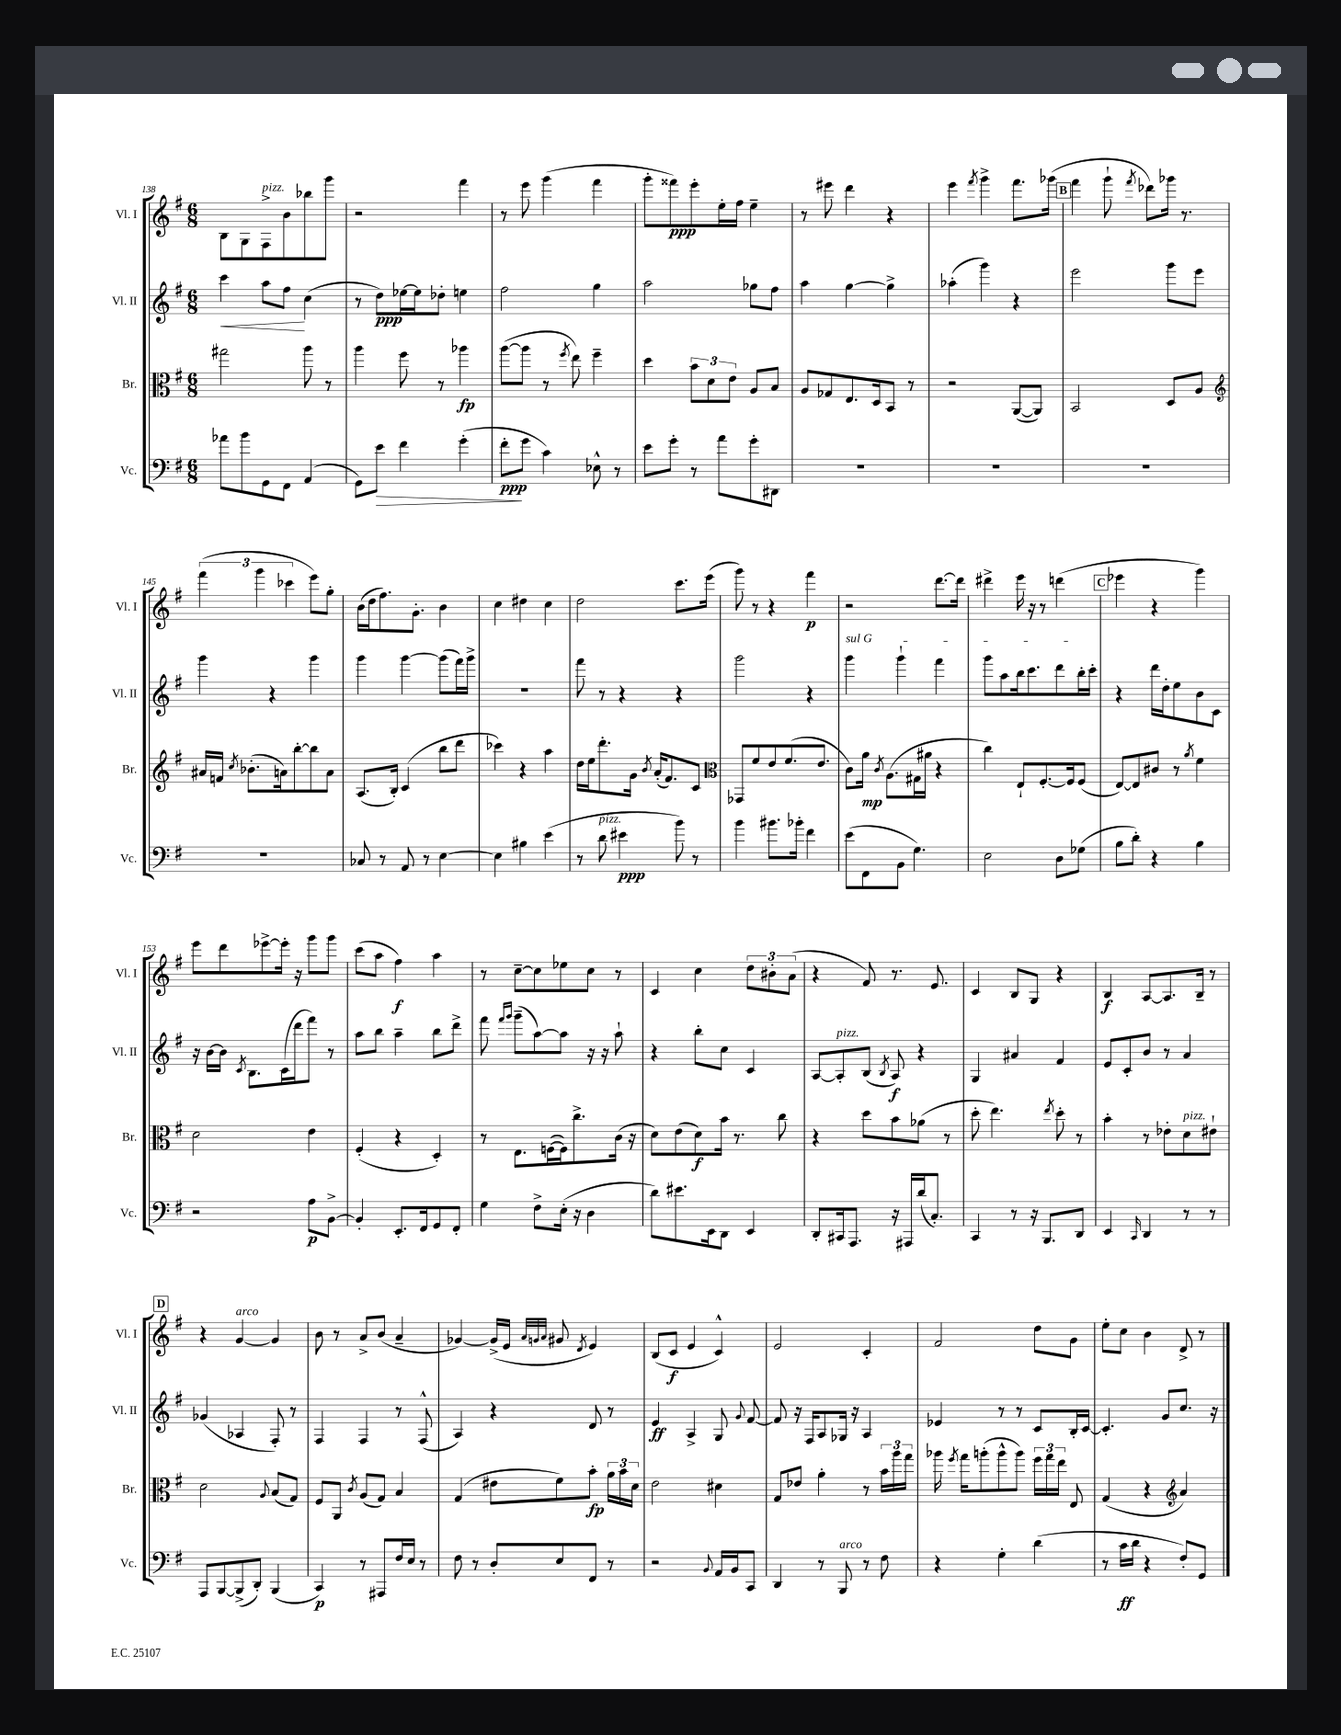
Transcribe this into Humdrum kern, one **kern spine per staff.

**kern	**kern	**kern	**kern
*staff4	*staff3	*staff2	*staff1
*clefF4	*clefC3	*clefG2	*clefG2
*k[f#]	*k[f#]	*k[f#]	*k[f#]
*M6/8	*M6/8	*M6/8	*M6/8
8a-\L	2gg#\	4ccc\	8B\L
8b\	.	.	8G\
8GG\	.	8aa\L	8F#^\
8FF#\J	.	8ff#\J	8b\
(4AA/	8aa\	(4cc\	8bb-\
.	8r	.	8ggg\J
=	=	=	=
8GG\L)	4aa\	8r	2r
8e\J	.	8dd\L)	.
4f#\	8ff#\	[16ee-\L	.
.	.	16ee-\]J	.
.	8r	8dd-'\J	.
(4g'\	4aa-\	4ee\	4fff#\
=	=	=	=
8f#'\L	([8aa\L	2ff#\	8r
8g\J	8aa\]J	.	8eee\
4c\)	8r	.	(4ggg\
.	8qff#/	.	.
.	8ee\)	.	.
8E-^^\	4ff#~\	4gg\	4fff#\
8r	.	.	.
=	=	=	=
8e\L	4dd\	2aa\	8ggg'\L
8g'\J	.	.	8fff##\)
8r	12b\L	.	8eee'\
.	12d\	.	.
8a\L	.	.	16ee'\L
.	12e\J	.	.
.	.	.	16ff#\JJ
8g'\	8A/L	8gg-\L	4ee~\
8DD#\J	8B/J	8ff#\J	.
=	=	=	=
2.r	8A/L	4aa\	8r
.	8G-/	.	8eee#\
.	8.E/	[4gg\	4ddd\
.	16D/k	.	.
.	8BB/J	4gg^\]	4r
.	8r	.	.
=	=	=	=
2.r	2r	(4aa-'\	4eee\
.	.	.	8qfff#/
.	.	4ggg\)	4ggg^\
.	([8AA/L	4r	8.fff#\L
.	8AA/]J)	.	.
.	.	.	(16ggg-\Jk
=	=	=	=
2.r	2BB/	2eee\	4fff#\
.	.	.	8ggg`\
.	.	.	8qfff#/
.	.	.	8ddd-\L)
.	8D/L	8ggg\L	16ggg-\Jk
.	.	.	8.r
.	8A/J	8eee\J	.
=	=	=	=
*	*clefG2	*	*
2.r	16a#/LL	4ggg\	(6fff#\
.	16f/JJ	.	.
.	8qcc/	.	.
.	(8.b-'\L	.	.
.	.	.	6ggg\
.	.	4r	.
.	16a\k)	.	.
.	.	.	6ccc-\
.	[8bb'\	.	.
.	8bb\]	4ggg\	8eee\L)
.	8a\J	.	8gg'\J
=	=	=	=
8C-/	(8.A/L	4ggg\	(16b\LL
.	.	.	16dd\J
8r	.	.	8.ff#\)
.	16B'/Jk)	.	.
8AA/	(4c/	[4ggg\	.
.	.	.	8.g'\J
8r	.	.	.
[4E\	8bb\L	(8ggg\]L	4b\
.	8ddd\J	16fff#\L)	.
.	.	16ggg^\JJ	.
=	=	=	=
4E\]	4ccc-\)	2.r	4cc\
4B#\	4r	.	4dd#\
(4e\	4aa\	.	4cc\
=	=	=	=
8r	16dd\LL	8fff#\	2dd\
.	16ee\J	.	.
8d\	8.ddd'\	8r	.
4e#\	.	4r	.
.	16g\Jk	.	.
.	8qb/	.	.
.	(16a'/LK	.	.
.	8.f#/)	.	.
8b\)	.	4r	8.ccc\L
8r	8c/J	.	.
.	.	.	(16eee\Jk
=	=	=	=
*	*clefC3	*	*
4b\	8GG-/L	2ggg\	8ggg\)
.	8f#/	.	8r
8.b#\L	8e/	.	4r
.	(8.f#/	.	.
16b-'\Jk	.	.	.
4f#\	.	4r	4fff#\
.	8.e/J	.	.
=	=	=	=
(8e\L	8c\L)	4ggg\	2r
8FF#\	16a\Jk	.	.
.	8qc/	.	.
.	(8.A\L	.	.
8BB\J	.	4ggg`\	.
4.G\)	16G#\L	.	.
.	16a#\JJ	.	.
.	4r	4fff#\	[8.ddd\L
.	.	.	16ddd\]Jk
=	=	=	=
2E\	4cc\)	8ggg\L	4ddd#^\
.	.	8aa\	.
.	8E`/L	16bb\k	16eee\
.	.	8.ccc\	16r
.	[8.F#'/	.	8r
8D\L	.	8ddd\	(4ddd\
.	16F#/]k	.	.
(8G-\J	(8F#/J	16bb'\L	.
.	.	16ccc'\JJ	.
=	=	=	=
8B\L	[8E/L)	4r	4eee-\
8d'\J)	8E/]	.	.
4r	8c#/J	16ddd\LL	4r
.	.	16dd'\J	.
.	8r	8ee\	.
.	8qa/	.	.
4B\	4f#\	8b\	4ggg\)
.	.	8c\J	.
=	=	=	=
2r	2d\	16r	8eee\L
.	.	[16b\LL	.
.	.	16b\]JJ	8ddd\
.	.	8qc/	.
.	.	8.B\L	.
.	.	.	[8eee-^\
.	.	(16c\L	16eee-'\]Jk
.	.	16ddd\J	16r
8A\L	4e\	8fff#\J)	8ggg\L
[8BB^\J	.	8r	8ggg\J
=	=	=	=
4BB'/]	(4F#'/	8aa\L	(8ccc\L
.	.	8bb\J	8aa\J
8.EE'/L	4r	4aa~\	4ff#\)
16FF#/k	.	.	.
8GG/	4D'/)	8bb\L	4aa\
8FF#'/J	.	8ddd^\J	.
=	=	=	=
4G\	8r	8fff#\	8r
.	.	16qqfff#/LL	.
.	.	16qqggg/JJ	.
.	8.E\L	(8ggg~\L	[8cc~\L
8F#^\L	.	[8aa\)	8cc\]
.	([16F\L	.	.
(16E'\Jk	16F\]J)	8aa\]J	8ee-\
16r	8.cc^\	.	.
4D\	.	16r	8cc\J
.	.	16r	.
.	(16c\Jk	8aa`\	8r
.	16r	.	.
=	=	=	=
8d\L)	8d\L)	4r	4c/
8.e#\	(8e\	.	.
.	8d\)	8bb'\L	4cc\
16EE\k	.	.	.
8DD\J	16b\Jk	8cc\J	.
.	8.r	.	.
4EE/	.	4c/	12dd\L
.	.	.	12b#'\
.	8cc\	.	.
.	.	.	(12a\J
=	=	=	=
8DD'/L	4r	[8A/L	4r
16CC#/k	.	8A'/]	.
8.AAA/J	.	.	.
.	8dd\L	(8B/J	8f#/)
.	.	8qB/	.
16r	8b\	8A/)	8.r
16AAA#/LL	.	.	.
(16d/J	(8a-\J	4r	.
8.C'/J)	.	.	8.e/
.	8r	.	.
=	=	=	=
4CC/	8dd'\	4G/	4c/
.	4.ee\)	.	.
8r	.	4a#/	8B/L
16r	.	.	8G/J
8.BBB/L	.	.	.
.	8qee/	.	.
.	8dd'\	4f#/	4r
8DD/J	8r	.	.
=	=	=	=
4EE/	4b'\	8e/L	4B/
.	.	8c'/	.
16qqCC/	.	.	.
4DD/	8r	8b/J	[8A/L
.	8e-'\L	8r	8.A/]
8r	8d\	4a/	.
.	.	.	16B~/Jk
8r	8e#`\J	.	8r
=	=	=	=
8AAA/L	2d\	(4g-/	4r
[8BBB/	.	.	.
(8BBB^/]	.	4A-/	[4g/
8DD'/J)	.	.	.
.	8qqA/	.	.
(4BBB/	(8B/L	8F#'/)	4g/]
.	8G/J)	8r	.
=	=	=	=
4CC/)	8F#/L	4F#/	8b\
.	8AA/J	.	8r
.	8qc/	.	.
8r	(8A/L	4F#/	8a^/L
8AAA#/L	8G/J)	.	(8b/J
16F#/L	4B/	8r	4a~/
16E/JJ	.	.	.
8r	.	(8F#^^/	.
=	=	=	=
8F#\	(4G/	4A/)	[4g-/)
8r	.	.	.
8D'/L	8e#\L	4r	(16g-^/]LL
.	.	.	16e/JJ
.	.	.	32qqa/LLL
.	.	.	32qqg/
.	.	.	32qqa/JJJ
8E/	8f#\)	.	8g#/
.	.	.	8qd/
8FF#/J	8b'\J	8d/	4e/)
8r	24a\LL	8r	.
.	24b\	.	.
.	24d\JJ	.	.
=	=	=	=
2r	2e\	4e/	(8B/L
.	.	.	8c/J
.	.	4A^/	4e/
8qqBB/	.	.	.
16AA/LL	4d#\	8G/	4c^^/)
16BB/J	.	.	.
.	.	8qqg/	.
8CC/J	.	[8f#/	.
=	=	=	=
4DD/	8G/L	8f#/]	2e/
.	8e-/J	16r	.
.	.	16F#/LK	.
8r	4a'\	8A/	.
8BBB/	.	16G-/Jk	.
.	.	16r	.
8r	8r	4A/	4c'/
8F#\	24b\LL	.	.
.	24aa\	.	.
.	24gg\JJ	.	.
=	=	=	=
4r	16aa-\	4e-/	2f#/
.	8qff#/	.	.
.	16gg\LK	.	.
.	(8aa'\	.	.
4G'\	8aa^^\	8r	.
.	8aa\J)	8r	.
(4d\	24ff#\LL	8c/L	8dd\L
.	24gg\	.	.
.	24ee\JJ	.	.
.	8E/	16B'/L	8g\J
.	.	[16c/JJ	.
=	=	=	=
8r	(4G/	4.c'/]	8ee'\L
16c\LL	.	.	8cc\J
16d\JJ	.	.	.
4r	4r	.	4b\
.	.	8g/L	.
*	*clefG2	*	*
8F#'/L)	4a/)	8.cc/J	8d^/
8GG/J	.	.	8r
.	.	16r	.
==	==	==	==
*-	*-	*-	*-
